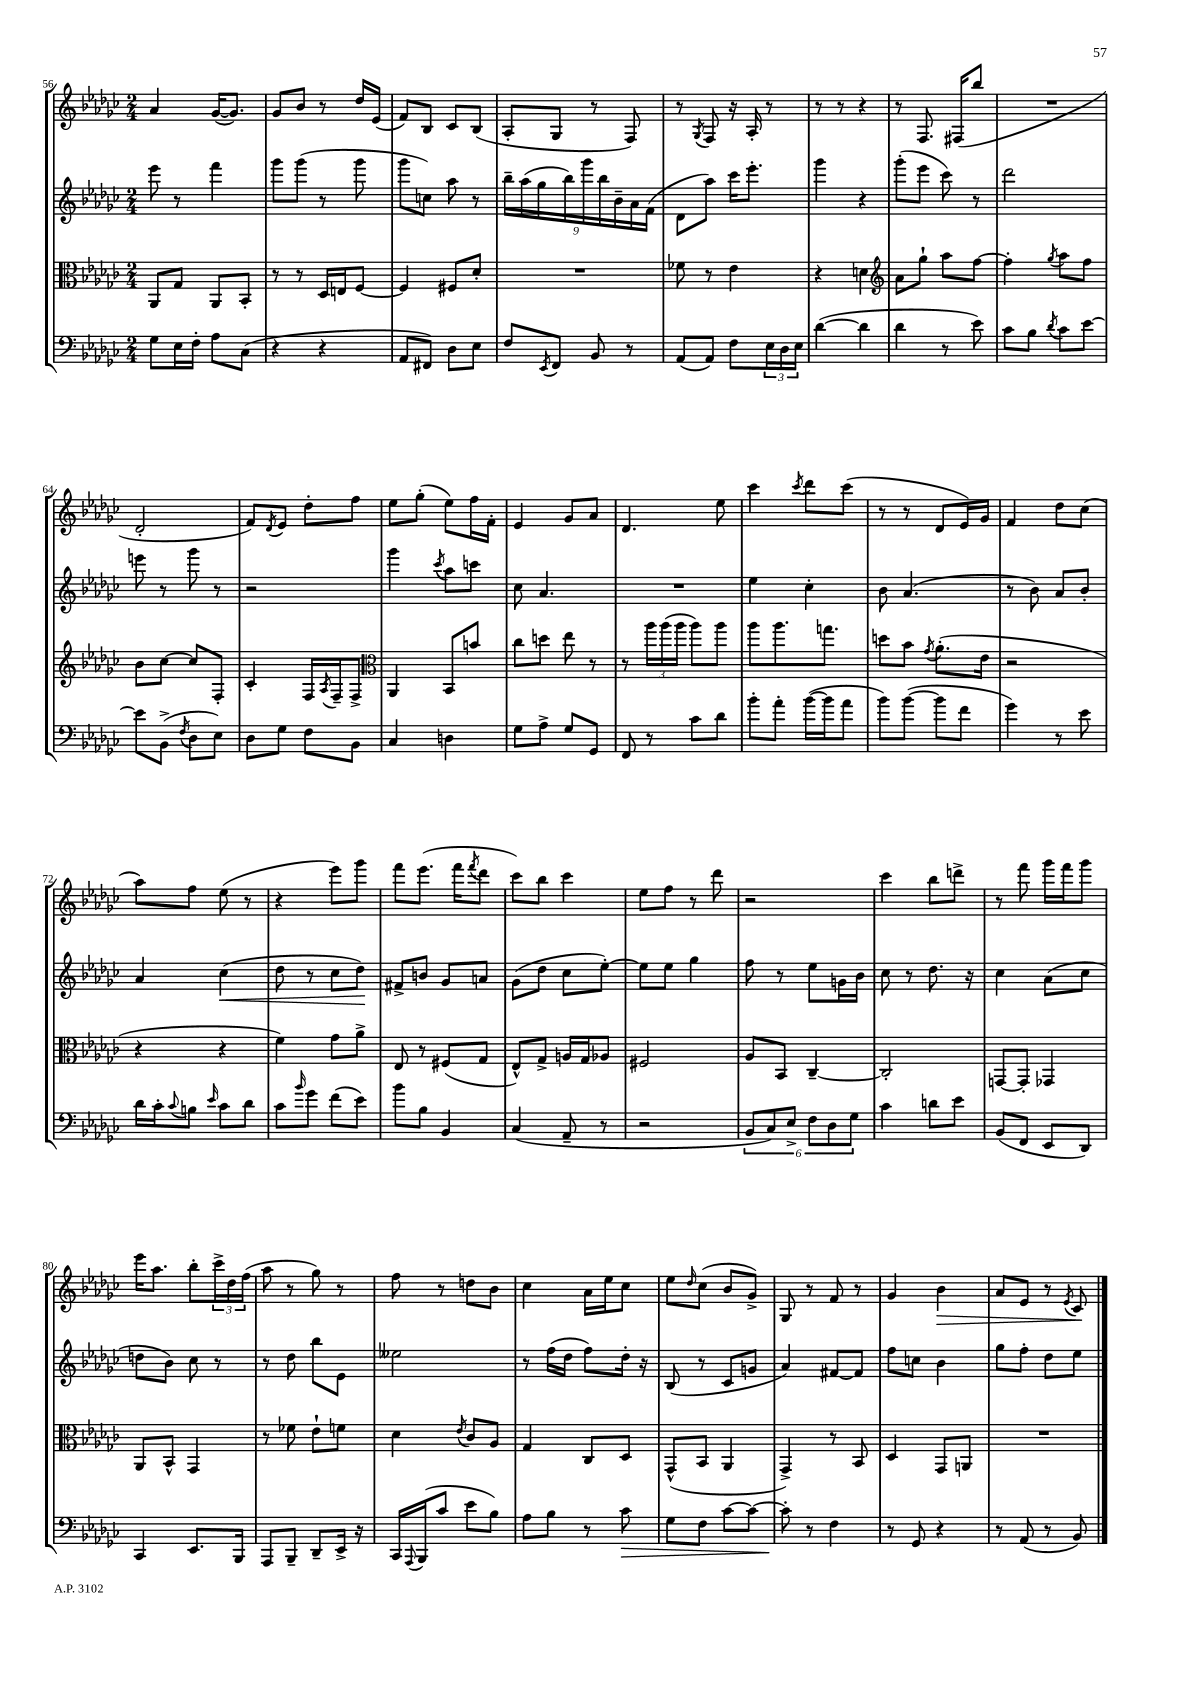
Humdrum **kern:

**kern	**dynam	**kern	**kern	**dynam	**kern	**dynam
*part4	*part4	*part3	*part2	*part2	*part1	*part1
*staff4	*staff4	*staff3	*staff2	*staff2	*staff1	*staff1
*clefF4	*	*clefC3	*clefG2	*	*clefG2	*
*k[b-e-a-d-g-c-]	*	*k[b-e-a-d-g-c-]	*k[b-e-a-d-g-c-]	*	*k[b-e-a-d-g-c-]	*
*M2/4	*	*M2/4	*M2/4	*	*M2/4	*
=56	=56	=56	=56	=56	=56	=56
8G-\L	.	8AA-/L	8eee-\	.	4a-/	.
16E-\L	.	8G-/J	8r	.	.	.
16F'\JJ	.	.	.	.	.	.
8A-\L	.	8AA-/L	4fff\	.	([16g-/KL	.
.	.	.	.	.	8.g-/J])	.
(8C-\J	.	8BB-'/J	.	.	.	.
=57	=57	=57	=57	=57	=57	=57
4r	.	8r	8ggg-\L	.	8g-/L	.
.	.	8r	(8ggg-\J	.	8b-/J	.
4r	.	16D-/LL	8r	.	8r	.
.	.	16En/J	.	.	.	.
.	.	[8F/J	8ggg-\	.	16dd-/LL	.
.	.	.	.	.	(16e-/JJ	.
=58	=58	=58	=58	=58	=58	=58
8AA-/L	.	4F/]	8ggg-\L	.	8f/L)	.
8FF#X/J)	.	.	8ccn\J)	.	8B-/J	.
8D-\L	.	8F#X/L	8aa-\	.	8c-/L	.
8E-\J	.	8d-'/J	8r	.	(8B-/J	.
=59	=59	=59	=59	=59	=59	=59
8F/L	.	2r	18bb-~\LL	.	8A-'/L	.
.	.	.	(18aa-\	.	.	.
.	.	.	18gg-\	.	.	.
8qEE-/	.	.	.	.	.	.
8FF/J	.	.	.	.	8G-/J	.
.	.	.	18bb-\)	.	.	.
.	.	.	18ggg-\	.	.	.
8BB-/	.	.	.	.	8r	.
.	.	.	18bb-\	.	.	.
.	.	.	18b-~\	.	.	.
8r	.	.	.	.	8F/)	.
.	.	.	18a-\	.	.	.
.	.	.	(18f\JJ	.	.	.
=60	=60	=60	=60	=60	=60	=60
(8AA-/L	.	8f-X\	8d-\L	.	8r	.
.	.	.	.	.	8qG-/	.
8AA-/J)	.	8r	8aa-\J)	.	8F/	.
8F\L	.	4e-\	16ccc-\KL	.	16r	.
.	.	.	8.eee-'\J	.	16A-'/	.
24E-\L	.	.	.	.	8r	.
24D-\	.	.	.	.	.	.
24E-\JJ	.	.	.	.	.	.
=61	=61	=61	=61	=61	=61	=61
([4d-\	.	4r	4ggg-\	.	8r	.
.	.	.	.	.	8r	.
4d-\]	.	4dn\	4r	.	4r	.
=62	=62	=62	=62	=62	=62	=62
*	*	*clefG2	*	*	*	*
4d-\	.	8a-\L	(8ggg-'\L	.	8r	.
.	.	8gg-`\J	8eee-\J	.	8.F/	.
8r	.	8aa-\L	8ccc-\)	.	.	.
.	.	.	.	.	(16F#X/KL	.
8e-\)	.	[8ff\J	8r	.	8bb-/J	.
=63	=63	=63	=63	=63	=63	=63
8c-\L	.	4ff'\]	2ddd-\	.	2r	.
8B-\J	.	.	.	.	.	.
8qd-/	.	8qgg-/	.	.	.	.
8c-\L	.	8aa-\L	.	.	.	.
[8e-\J	.	8ff\J	.	.	.	.
!!LO:LB:g=z
=64	=64	=64	=64	=64	=64	=64
8e-\L]	.	8b-\L	8eeen\	.	2d-'/	.
(8BB-^\J	.	[8cc-\J	8r	.	.	.
8qF/	.	.	.	.	.	.
8D-\L	.	8cc-/L]	8ggg-\	.	.	.
8E-\J)	.	8F'/J	8r	.	.	.
=65	=65	=65	=65	=65	=65	=65
8D-\L	.	4c-'/	2r	.	8f/L)	.
.	.	.	.	.	8qd-/	.
8G-\J	.	.	.	.	8e-/J	.
8F\L	.	16F/LL	.	.	8dd-'\L	.
.	.	8qA-/	.	.	.	.
.	.	16F~/J	.	.	.	.
8BB-\J	.	8F^/J	.	.	8ff\J	.
=66	=66	=66	=66	=66	=66	=66
*	*	*clefC3	*	*	*	*
4C-/	.	4AA-/	4ggg-\	.	8ee-\L	.
.	.	.	.	.	(8gg-'\J	.
.	.	.	8qccc-/	.	.	.
4Dn\	.	8BB-/L	8aa-\L	.	8ee-\L)	.
.	.	8bn/J	8cccn\J	.	16ff\L	.
.	.	.	.	.	16f'\JJ	.
=67	=67	=67	=67	=67	=67	=67
8G-\L	.	8cc-\L	8cc-\	.	4e-/	.
8A-^\J	.	8ddn\J	4.a-/	.	.	.
8G-/L	.	8ee-\	.	.	8g-/L	.
8GG-/J	.	8r	.	.	8a-/J	.
=68	=68	=68	=68	=68	=68	=68
8FF/	.	8r	2r	.	4.d-/	.
8r	.	24aa-\LL	.	.	.	.
.	.	(24aa-\	.	.	.	.
.	.	24aa-\JJ	.	.	.	.
8c-\L	.	8aa-\L)	.	.	.	.
8d-\J	.	8aa-\J	.	.	8ee-\	.
=69	=69	=69	=69	=69	=69	=69
8b-'\L	.	8aa-\L	4ee-\	.	4ccc-\	.
8a-'\J	.	8.aa-\	.	.	.	.
.	.	.	.	.	8qccc-/	.
([16b-\LL	.	.	4cc-'\	.	8ddd-\L	.
16b-\J]	.	8.ggn\J	.	.	.	.
8a-\J	.	.	.	.	(8ccc-\J	.
=70	=70	=70	=70	=70	=70	=70
8b-\L)	.	8ddn\L	8b-\	.	8r	.
([8b-\J	.	8b-\J	(4.a-/	.	8r	.
.	.	8qg-/	.	.	.	.
8b-\L]	.	(8.a-'\L	.	.	8d-/L	.
8f\J	.	.	.	.	16e-/L)	.
.	.	16e-\Jk	.	.	16g-/JJ	.
=71	=71	=71	=71	=71	=71	=71
4g-\)	.	2r	8r	.	4f/	.
.	.	.	8b-\)	.	.	.
8r	.	.	8a-/L	.	8dd-\L	.
8e-\	.	.	8b-'/J	.	(8cc-\J	.
!!LO:LB:g=z
=72	=72	=72	=72	=72	=72	=72
16d-\LL	.	4r	4a-/	.	8aa-\L)	.
16c-'\J	.	.	.	.	.	.
8qqc-/	.	.	.	.	.	.
8Bn\J	.	.	.	.	8ff\J	.
16qqe-/	.	.	.	.	.	.
!	!	!	!	!LO:HP:b	!	!
8c-\L	.	4r	(4cc-\	<	(8ee-\	.
8d-\J	.	.	.	.	8r	.
=73	=73	=73	=73	=73	=73	=73
8c-\L	.	4f\)	8dd-\	.	4r	.
16qqb-/	.	.	.	.	.	.
8g-\J	.	.	8r	.	.	.
(8f\L	.	8g-\L	8cc-\L	.	8eee-\L)	.
8e-\J)	.	8a-^\J	8dd-\J)	.	8ggg-\J	.
.	.	.	.	[	.	.
=74	=74	=74	=74	=74	=74	=74
8b-\L	.	8E-/	8f#X^/L	.	8fff\L	.
8B-\J	.	8r	8bn/J	.	(8.eee-\J	.
4BB-/	.	(8F#X/L	8g-/L	.	.	.
.	.	.	.	.	16fff\KL	.
.	.	.	.	.	8qfff/	.
.	.	8G-/J	8an/J	.	8ddd-\J	.
=75	=75	=75	=75	=75	=75	=75
(4C-/	.	8E-^^/L)	(8g-\L	.	8ccc-\L)	.
.	.	8G-^/J	8dd-\J	.	8bb-\J	.
8AA-~/	.	16An/LL	8cc-\L	.	4ccc-\	.
.	.	16G-/J	.	.	.	.
8r	.	8A-X/J	[8ee-'\J)	.	.	.
=76	=76	=76	=76	=76	=76	=76
2r	.	2F#X/	8ee-\L]	.	8ee-\L	.
.	.	.	8ee-\J	.	8ff\J	.
.	.	.	4gg-\	.	8r	.
.	.	.	.	.	8ddd-\	.
=77	=77	=77	=77	=77	=77	=77
12BB-/L	.	8A-/L	8ff\	.	2r	.
12C-/)	.	.	.	.	.	.
.	.	8BB-/J	8r	.	.	.
12E-^/J	.	.	.	.	.	.
12F\L	.	[4C-~/	8ee-\L	.	.	.
12D-\	.	.	.	.	.	.
.	.	.	16gn\L	.	.	.
12G-\J	.	.	.	.	.	.
.	.	.	16b-\JJ	.	.	.
=78	=78	=78	=78	=78	=78	=78
4c-\	.	2C-'/]	8cc-\	.	4ccc-\	.
.	.	.	8r	.	.	.
8dn\L	.	.	8.dd-\	.	8bb-\L	.
8e-\J	.	.	.	.	8dddn^\J	.
.	.	.	16r	.	.	.
=79	=79	=79	=79	=79	=79	=79
(8BB-/L	.	[8GGn/L	4cc-\	.	8r	.
8FF/J	.	8GG'/J]	.	.	8fff\	.
8EE-/L	.	4GG-X/	(8a-\L	.	16ggg-\LL	.
.	.	.	.	.	16fff\J	.
8DD-/J)	.	.	8cc-\J	.	8ggg-\J	.
!!LO:LB:g=z
=80	=80	=80	=80	=80	=80	=80
4CC-/	.	8AA-/L	8ddn\L	.	16eee-\KL	.
.	.	.	.	.	8.aa-\J	.
.	.	8BB-^^/J	8b-\J)	.	.	.
8.EE-/L	.	4GG-/	8cc-\	.	8bb-'\L	.
.	.	.	8r	.	24ccc-^\L	.
.	.	.	.	.	24dd-\	.
16BBB-/Jk	.	.	.	.	.	.
.	.	.	.	.	(24ff\JJ	.
=81	=81	=81	=81	=81	=81	=81
8AAA-/L	.	8r	8r	.	8aa-\	.
8BBB-~/J	.	8f-X\	8dd-\	.	8r	.
8DD-~/L	.	8e-`\L	8bb-\L	.	8gg-\)	.
16EE-^/Jk	.	8fn\J	8e-\J	.	8r	.
16r	.	.	.	.	.	.
=82	=82	=82	=82	=82	=82	=82
16CC-/LL	.	4d-\	2ee--X\	.	8ff\	.
8qqAAA-/	.	.	.	.	.	.
(16BBB-/J	.	.	.	.	.	.
8c-/J	.	.	.	.	8r	.
.	.	8qe-/	.	.	.	.
8e-\L	.	8c-/L	.	.	8ddn\L	.
8B-\J)	.	8A-/J	.	.	8b-\J	.
=83	=83	=83	=83	=83	=83	=83
8A-\L	.	4G-/	8r	.	4cc-\	.
8B-\J	.	.	(16ff\LL	.	.	.
.	.	.	16dd-\JJ	.	.	.
8r	.	8C-/L	8ff\L)	.	16a-\LL	.
.	.	.	.	.	16ee-\J	.
!	!LO:HP:b	!	!	!	!	!
8c-\	>	8D-/J	16dd-'\Jk	.	8cc-\J	.
.	.	.	16r	.	.	.
=84	=84	=84	=84	=84	=84	=84
8G-\L	.	(8GG-^^/L	(8B-/	.	8ee-\L	.
.	.	.	.	.	16qqdd-/	.
8F\J	.	8BB-/J	8r	.	(8cc-\J	.
[8c-\L	.	4AA-/	8c-/L	.	8b-/L	.
8c-\J_	.	.	8gn/J	.	8g-^/J)	.
=85	=85	=85	=85	=85	=85	=85
8c-'\]	.	4GG-^/)	4a-/)	.	8G-/	.
8r	]	.	.	.	8r	.
4F\	.	8r	[8f#X/L	.	8f/	.
.	.	8BB-/	8f#/J]	.	8r	.
=86	=86	=86	=86	=86	=86	=86
8r	.	4D-/	8ff\L	.	4g-/	.
8GG-/	.	.	8ccn\J	.	.	.
!	!	!	!	!	!	!LO:HP:b
4r	.	8GG-/L	4b-\	.	4b-\	>
.	.	8AAn/J	.	.	.	.
=87	=87	=87	=87	=87	=87	=87
8r	.	2r	8gg-\L	.	8a-/L	.
(8AA-/	.	.	8ff'\J	.	8e-/J	.
8r	.	.	8dd-\L	.	8r	.
.	.	.	.	.	8qe-/	.
8BB-/)	.	.	8ee-\J	.	8c-/	.
.	.	.	.	.	.	]
==	==	==	==	==	==	==
*-	*-	*-	*-	*-	*-	*-
